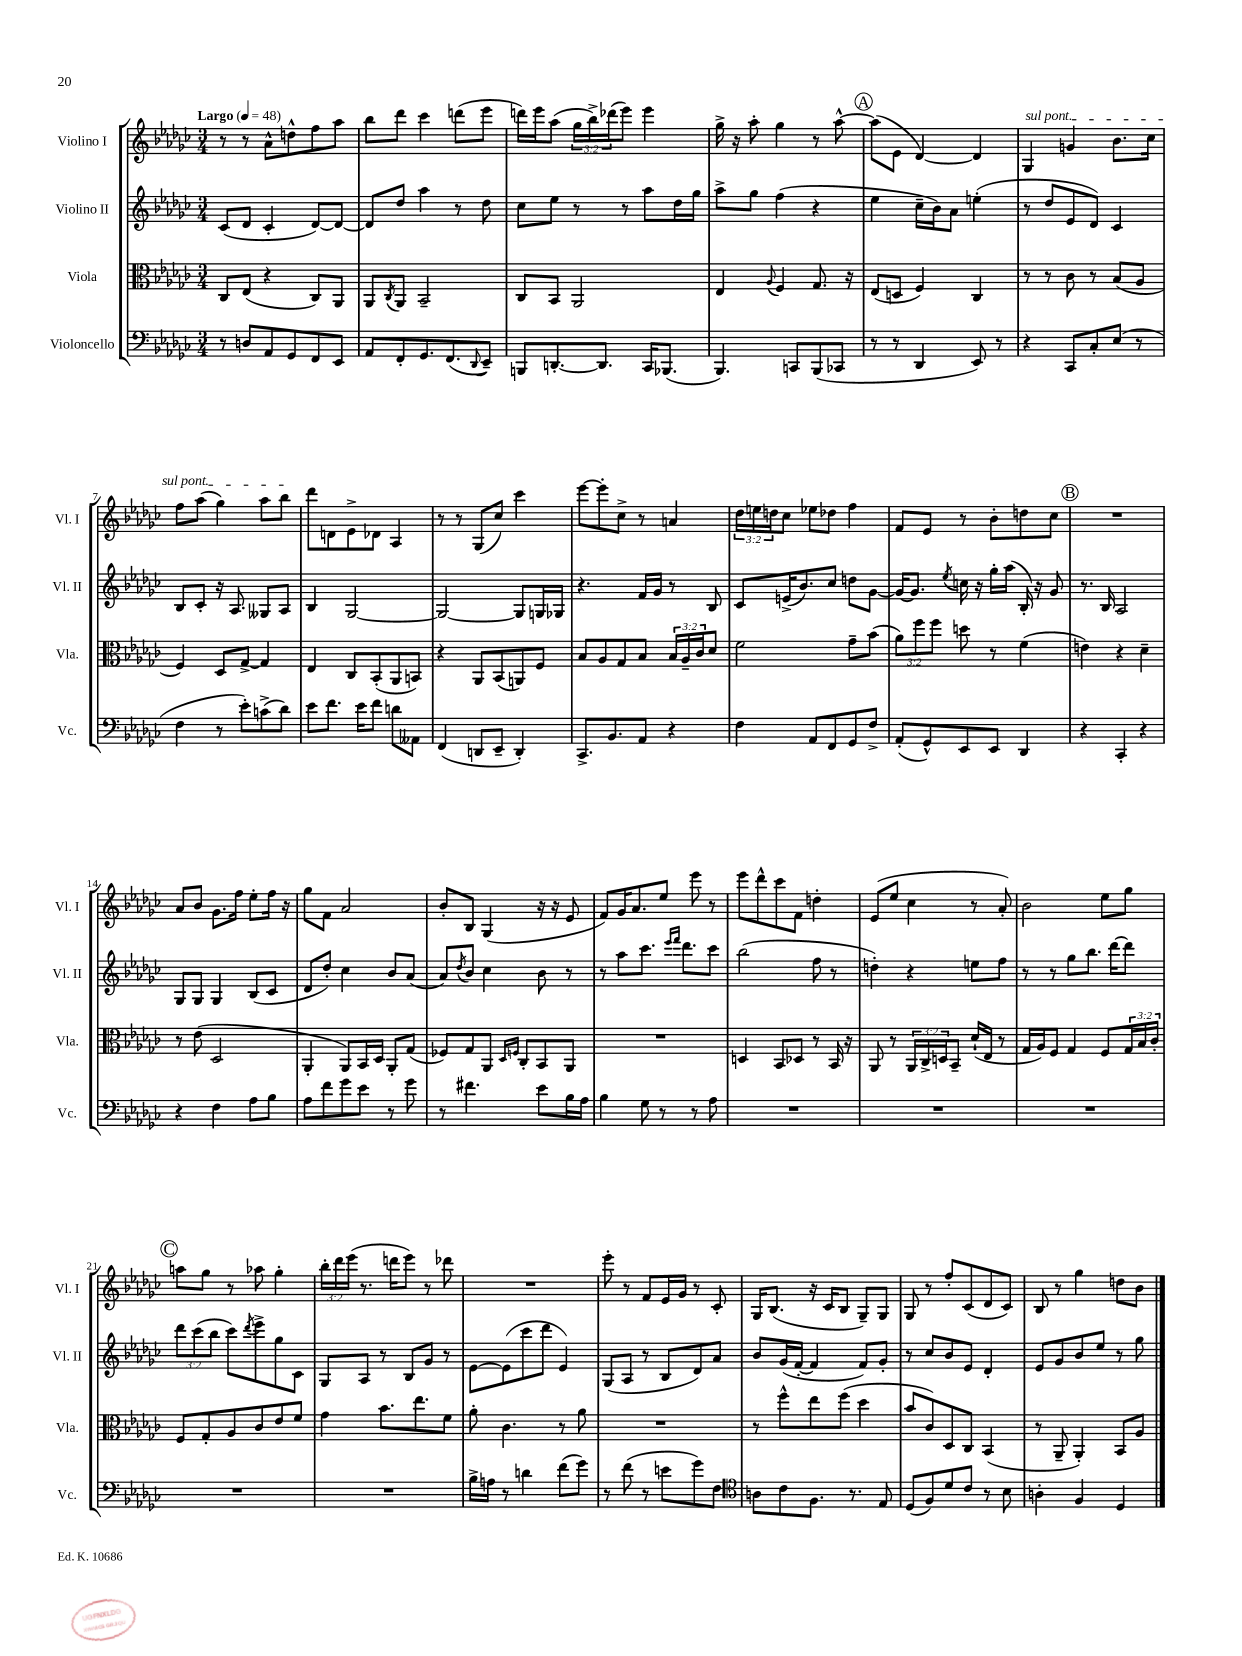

**kern	**kern	**kern	**kern
*part4	*part3	*part2	*part1
*staff4	*staff3	*staff2	*staff1
*I"Violoncello	*I"Viola	*I"Violino II	*I"Violino I
*I'Vc.	*I'Vla.	*I'Vl. II	*I'Vl. I
*clefF4	*clefC3	*clefG2	*clefG2
*k[b-e-a-d-g-c-]	*k[b-e-a-d-g-c-]	*k[b-e-a-d-g-c-]	*k[b-e-a-d-g-c-]
*M3/4	*M3/4	*M3/4	*M3/4
*MM48	*MM48	*MM48	*MM48
=1	=1	=1	=1
!	!	!	!LO:TX:a:B:t=Largo
8r	8C-/L	(8c-/L	8r
8Dn/L	(8E-/J	8d-/J	8r
8AA-/	4r	4c-'/	8a-^^\L
8GG-/	.	.	8ddn^^\
8FF/	8C-/L)	[8d-/L)	8ff\
8EE-/J	8AA-/J	8d-/J_	8aa-\J
=2	=2	=2	=2
8AA-/L	8AA-/L	8d-/L]	8bb-\L
.	8qC-/	.	.
8FF'/	8AA-/J	8dd-/J	8ddd-\J
8.GG-/	2BB-~/	4aa-\	4ccc-\
(8.FF/	.	.	.
.	.	8r	(8dddn\L
8qqDD-/	.	.	.
8EE-~/J)	.	8dd-\	8eee-\J
=3	=3	=3	=3
8BBBn/L	8C-/L	8cc-\L	16dddn\LL)
.	.	.	16eee-\J
[8.DDn'/	8BB-/J	8ee-\J	(8aa-\J
.	2AA-/	8r	24gg-\LL
.	.	.	24bb-^\)
8.DD/J]	.	.	.
.	.	.	(24ddd-X\J
.	.	8r	8eee-\J)
16CC-/KL	.	8aa-\L	4eee-\
(8.BBB-X/J	.	.	.
.	.	16dd-\L	.
.	.	16gg-\JJ	.
=4	=4	=4	=4
4.BBB-/)	4E-/	8aa-^\L	16gg-^\
.	.	.	16r
.	.	8gg-\J	8aa-'\
.	8qqA-/	.	.
.	4F/	(4ff\	4gg-\
8CCn/L	.	.	.
(8BBB-/	8.G-/	4r	8r
8CC-X/J	.	.	[8aa-^^\
.	16r	.	.
!!LO:REH:place=s1:t=A
=5	=5	=5	=5
8r	(8E-/L	4ee-\	(8aa-\L]
8r	8Dn/J	.	8e-\J
4DD-/	4F/)	16cc-~\LL	[4d-/)
.	.	16b-\J)	.
.	.	8a-\J	.
8EE-/)	4C-/	(4een'\	4d-/]
8r	.	.	.
=6	=6	=6	=6
!	!	!	!LO:TX:a:i:t=sul pont.
4r	8r	8r	4G-/
.	8r	8dd-/L	.
8CC-/L	8c-\	8e-/	4gn/
8C-'/	8r	8d-/J)	.
(8E-/J	(8B-/L	4c-/	8.b-\L
8r	8A-/J	.	.
.	.	.	16cc-\Jk
!!LO:LB:g=z
=7	=7	=7	=7
4F\	4F/)	8B-/L	8ff\L
.	.	8c-'/J	(8aa-\J
8r	8D-/L	16r	4gg-\)
.	.	8.A-/	.
8e-'\L)	[8G-^/J	.	.
(8cn^\	4G-/]	8G--X/L	8aa-\L
8d-\J)	.	8A-/J	8bb-\J
=8	=8	=8	=8
8e-\L	4E-/	4B-/	8ddd-\L
8.f\J	.	.	8dn\
.	8C-/L	[2G-/	8e-^\
16e-\KL	.	.	.
8f\J	(8BB-'/	.	8d-X\J
8dn\L	8AA-/	.	4A-/
8AA--X\J	8BBn/J)	.	.
=9	=9	=9	=9
(4FF/	4r	2G-/_	8r
.	.	.	8r
8DDn/L	8AA-/L	.	(8G-/L
8EE-~/J	(8BB-/	.	8cc-/J)
4DD'/)	8AAn/)	8G-/L]	4ccc-\
.	8F/J	16Gn/L	.
.	.	16G-X/JJ	.
=10	=10	=10	=10
8.CC-^/L	8B-/L	4.r	[8eee-\L
.	8A-/	.	8eee-'\]
8.BB-/	.	.	.
.	8G-/	.	8cc-^\J
8AA-/J	8B-/J	16f/LL	8r
.	.	16g-/JJ	.
4r	24B-/LL	8r	4an/
.	24A-~/	.	.
.	24c-/J	.	.
.	8d-/J	8B-/	.
=11	=11	=11	=11
4F\	2f\	8c-/L	24dd-\LL
.	.	.	24een\
.	.	.	24ddn\J
.	.	(16en^/K	8cc-\J
.	.	8.b-/)	.
8AA-/L	.	.	8ee-X\L
8FF/	.	8cc-/J	8dd-X\J
8GG-/	8g-~\L	8ddn\L	4ff\
8F^/J	(8b-\J	[8g-\J	.
=12	=12	=12	=12
(8AA-'/L	12a-\L)	16g-/KL_	8f/L
.	.	8.g-/J]	.
.	12ff\	.	.
8GG-^^/)	.	.	8e-/J
.	12ff\J	.	.
.	.	8qee-/	.
8EE-/	8ddn\	16ccn\	8r
.	.	16r	.
8EE-/J	8r	16gg-'\LL	8b-'\L
.	.	(16aa-\JJ	.
4DD-/	(4f\	16B-'/)	8ddn\
.	.	16r	.
.	.	8g-/	8cc-\J
!!LO:REH:place=s1:t=B
=13	=13	=13	=13
4r	4en\)	8.r	2.r
.	.	16B-/	.
4CC-'/	4r	2A-/	.
4r	4d-~\	.	.
!!LO:LB:g=z
=14	=14	=14	=14
4r	8r	8G-/L	8a-/L
.	(8e-\	8G-/J	8b-/J
4F\	2D-/	4G-/	8.g-\L
.	.	.	16ff\Jk
8A-\L	.	(8B-/L	8ee-'\L
8B-\J	.	8c-/J	16ff\Jk
.	.	.	16r
=15	=15	=15	=15
8A-\L	4AA-'/	8d-/L	8gg-\L
8f\	.	8dd-'/J)	8f\J
8g-\	8AA-/L)	4cc-\	2a-/
8e-\J	16BB-/L	.	.
.	16D-/JJ	.	.
8r	8AA-'/L	8b-/L	.
8g-\	(8G-/J	(8a-/J	.
=16	=16	=16	=16
8r	8F-X/L)	8a-/L)	8b-'/L
.	.	8qdd-/	.
4.f#X\	8G-/	8b-/J	8B-/J
.	8AA-/J	4cc-\	(4G-/
.	16qqD-/LL	.	.
.	16qqFn/JJ	.	.
.	8C-'/L	.	.
8e-\L	8BB-/	8b-\	16r
.	.	.	16r
16B-\L	8AA-/J	8r	8e-/
16A-\JJ	.	.	.
=17	=17	=17	=17
4B-\	2.r	8r	8f/L)
.	.	8aa-\L	16g-/K
.	.	.	8.a-/
8G-\	.	8.ccc-\J	.
8r	.	.	8ee-/J
.	.	16qqeee-/LL	.
.	.	16qqfff/JJ	.
.	.	8.ddd-\L	.
8r	.	.	8eee-\
8A-\	.	8ccc-\J	8r
=18	=18	=18	=18
2.r	4Dn/	(2bb-\	8eee-\L
.	.	.	8ddd-^^\
.	8BB-/L	.	8ccc-\
.	8D-X/J	.	8f\J
.	8r	8ff\	4ddn'\
.	16BB-/	8r	.
.	16r	.	.
=19	=19	=19	=19
2.r	8AA-/	4ddn'\)	(8e-/L
.	8r	.	8ee-/J
.	24AA-/LL	4r	4cc-\
.	24C-^/	.	.
.	24Dn/J	.	.
.	8BB-~/J	.	.
.	(16d-`/LL	8een\L	8r
.	16E-/JJ	.	.
.	8r	8ff\J	8a-'/)
=20	=20	=20	=20
2.r	16G-/LL	8r	2b-\
.	16A-/J)	.	.
.	8F/J	8r	.
.	4G-/	8gg-\L	.
.	.	8.bb-\J	.
.	8F/L	.	8ee-\L
.	.	[16ddd-\KL	.
.	24G-/L	8ddd-\J]	8gg-\J
.	24B-/	.	.
.	24c-'/JJ	.	.
!!LO:LB:g=z
!!LO:REH:place=s1:t=C
=21	=21	=21	=21
2.r	8F/L	12ddd-\L	8aan\L
.	.	(12ccc-\	.
.	8G-'/	.	8gg-\J
.	.	12bb-\J	.
.	8A-/	8ccc-\L)	8r
.	.	8qddd-/	.
.	8c-/	8eee-^\	8aa-X\
.	8e-/	8gg-\	4gg-'\
.	8f/J	8c-\J	.
=22	=22	=22	=22
2.r	4g-\	8G-/L	24bb-'\LL
.	.	.	24ddd-\
.	.	.	(24eee-\JJ
.	.	8A-/J	8.r
.	8.b-\L	8r	.
.	.	.	16dddn\KL
.	.	8B-/L	8eee-\J)
.	8.ee-\	.	.
.	.	8g-/J	8r
.	8f\J	8r	8ddd-X\
=23	=23	=23	=23
16B-^\LL	8a-'\	[8e-\L	2.r
16An\JJ	.	.	.
8r	4.c-\	(8e-\]	.
4dn\	.	8ccc-\	.
.	.	8ddd-\J	.
(8f\L	8r	4e-/)	.
8g-\J)	8a-\	.	.
=24	=24	=24	=24
8r	2.r	(8G-/L	8eee-'\
(8f\	.	8A-/J	8r
8r	.	8r	8f/L
8en\L	.	8B-/L	16e-/L
.	.	.	16g-/JJ
8g-\)	.	8d-/)	8r
8F\J	.	8a-/J	8c-'/
=25	=25	=25	=25
*clefC4	*	*	*
8An\L	8r	8b-/L	16G-/KL
.	.	.	(8.B-/J
8c-\	8ff^^\L	(16g-/L	.
.	.	[16f'/JJ	.
8.F\J	8ee-\	4f/]	16r
.	.	.	16c-/KL
.	(8ff\J	.	8B-/J
8.r	.	.	.
.	4dd-\	8f/L)	8G-~/L)
8E-/	.	8g-'/J	8G-/J
=26	=26	=26	=26
(8D-/L	8b-/L	8r	8G-/
8F/)	8c-/)	8cc-/L	8r
8d-/	8D-/	8b-/	8ff'/L
8c-/J	8C-/J	8e-/J	(8c-/
8r	(4BB-/	4d-'/	8d-/
8B-\	.	.	8c-/J)
=27	=27	=27	=27
4An'\	8r	8e-/L	8B-/
.	8AA-~/	8g-/	8r
4F/	4AA-'/)	8b-/	4gg-\
.	.	8ee-/J	.
4D-/	8BB-/L	8r	8ddn\L
.	8A-/J	8gg-\	8b-\J
==	==	==	==
*-	*-	*-	*-
